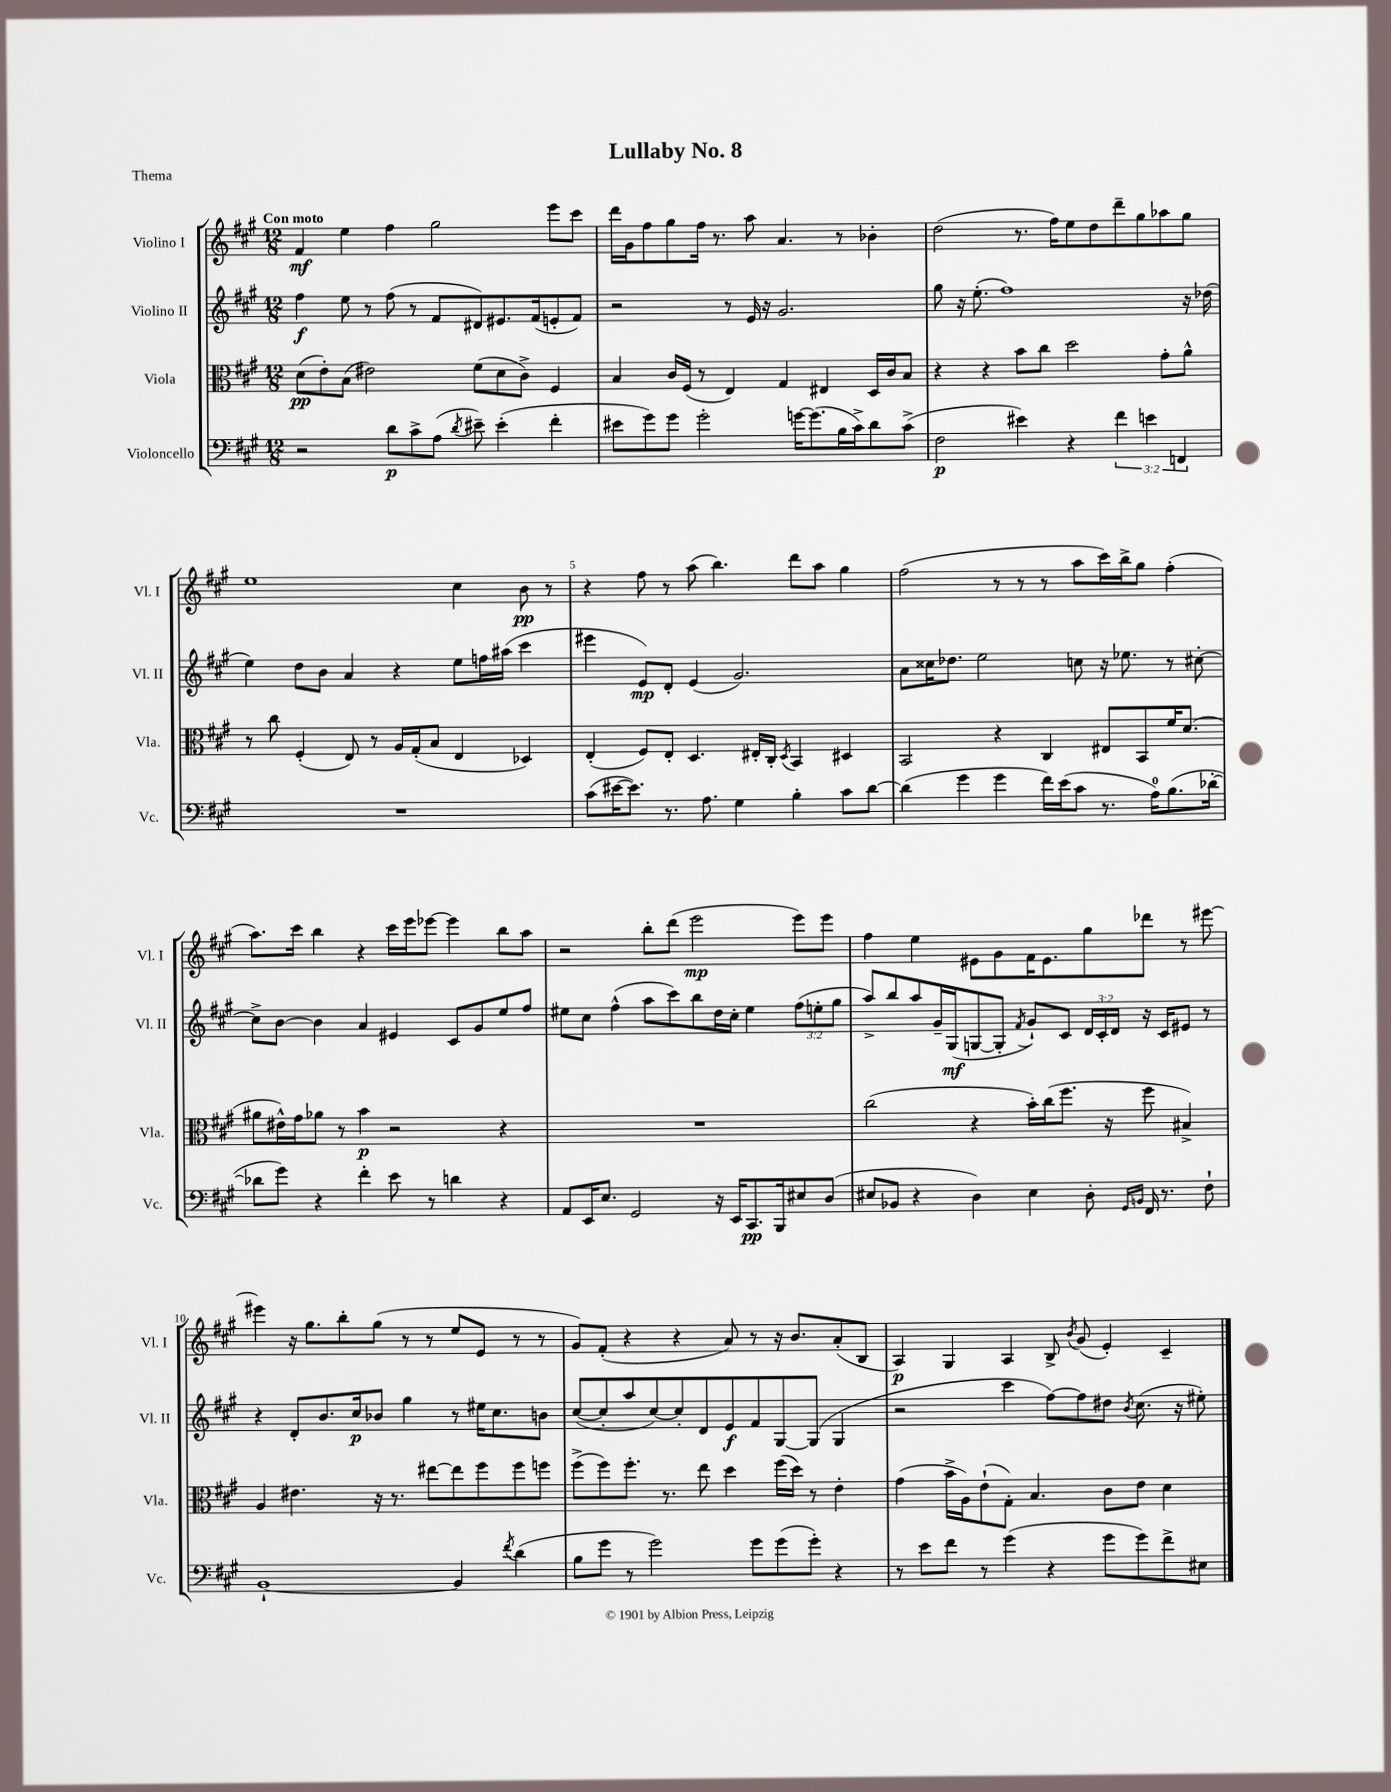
\header { title = "Lullaby No. 8" piece = "Thema" }
<<
\new StaffGroup <<
\new Staff = "s0" \with { instrumentName = "Violino I" shortInstrumentName = "Vl. I" } {
    \clef treble \key a \major \numericTimeSignature \time 12/8 \tempo "Con moto"
    \autoBeamOff fis'4\mf e''4 fis''4 gis''2 e'''8[ cis'''8] |
    d'''16[ gis'16 fis''8 gis''8 fis''16] r8. a''8 a'4. r8 bes'4-. |
    d''2( r8. fis''16[) e''8 d''8 d'''8-- gis''8 aes''8 gis''8] |
    e''1 cis''4 b'8\pp r8 |
    r4 fis''8 r8 a''8( b''4.) d'''8[ a''8] gis''4 |
    fis''2( r8 r8 r8 a''8[ cis'''16) b''16-> gis''8] fis''4-.( |
    a''8.[) cis'''16] b''4 r4 cis'''16[ e'''16 ees'''8]~ ees'''4 b''8[ a''8] |
    r2 b''8[-. d'''8]( e'''2\mp e'''8[) e'''8] |
    fis''4 e''4 eis'8[ gis'8 fis'16 eis'8. gis''8 des'''8] r8 eis'''8~ |
    eis'''4 r16 gis''8.[ b''8-. gis''8]( r8 r8 e''8[ e'8] r8 r8 |
    gis'8[) fis'8]-.( r4 r4 a'8) r8 r16 b'8.[ a'8-.( b8] |
    a4\p) gis4 a4 b8-> \acciaccatura { b'8 } gis'8( e'4-.) cis'4-- \bar "|." |
}
\new Staff = "s1" \with { instrumentName = "Violino II" shortInstrumentName = "Vl. II" } {
    \clef treble \key a \major \numericTimeSignature \time 12/8 \override Staff.TupletNumber.text = #tuplet-number::calc-fraction-text
    \autoBeamOff fis''4\f e''8 r8 fis''8( r8 fis'8[ dis'8) eis'8. fis'16( e'8-. fis'8]) |
    r2 r8 e'16 r16 gis'2. |
    gis''8 r16 e''8.-.( fis''1) r16 des''16( |
    e''4) d''8[ b'8] a'4 r4 e''8[ f''16 ais''16]( cis'''4 |
    eis'''4 e'8[\mp) d'8]-. e'4( gis'2.) |
    a'8[ cisis''16 des''8.] e''2 c''8 r16 ees''8. r8 cis''8~-. |
    cis''8[-> b'8]~ b'4 a'4 eis'4 cis'8[ gis'8 e''8 fis''8] |
    eis''8[ cis''8] fis''4-^( a''8[ cis'''8) b''8 d''16 cis''16]-. eis''4 \tuplet 3/2 { fis''8[( e''8-. gis''8] } |
    a''8[->) b''8 a''8 gis'16-- gis16\mf( g8~ g8]-. \acciaccatura { fis'8 } gis'8[-!) cis'8] \tuplet 3/2 { d'16[ cis'16-. d'16] } r16 cis'16[ eis'8] r8 |
    r4 d'8[-. b'8. cis''16\p bes'8] gis''4 r8 eis''16[ cis''8. b'8] |
    cis''8[~( cis''8-. a''8 cis''8~) cis''8-. d'8 e'8\f fis'8 gis8~ gis8]( gis4 |
    r2 cis'''4 fis''8[~) fis''8 dis''8] \acciaccatura { b'8 } cis''8.( r16 eis''8-.) \bar "|." |
}
\new Staff = "s2" \with { instrumentName = "Viola" shortInstrumentName = "Vla." } {
    \clef alto \key a \major \numericTimeSignature \time 12/8
    \autoBeamOff d'8[\pp( e'8-.) b8]( eis'2) fis'8[( d'8 cis'8]->) fis4 |
    b4 cis'16[ fis16]( r8 e4) gis4 eis4 d16[ cis'16 b8] |
    r4 r4 b'8[ cis''8] d''2 gis'8[-. a'8]-^ |
    r8 cis''8 fis4-.( e8) r8 a16[ gis16-.( b8] e4 des4) |
    e4-.( fis8[) e8]-. d4. eis16[-. cis16]-. \acciaccatura { d8 } b,4 dis4 |
    b,2 r4 cis4 eis8[ b,8 fis'16 d'8.]( |
    ais'8[ eis'16-^) gis'16 aes'8] r8 b'4\p r2 r4 |
    R1. |
    cis''2( r4 b'16[-.) cis''16( fis''8.] r16 fis''8 bis4->) |
    a4 eis'4. r16 r8. eis''8[~ eis''8 fis''8 fis''8 f''8] |
    fis''8[->( fis''8) fis''8.]-. r8. e''8 d''4 fis''16[( d''16]) r8 e'4-. |
    gis'4( b'16[-> a16) e'8-!( gis8]-.) b4. cis'8[ e'8] d'4 \bar "|." |
}
\new Staff = "s3" \with { instrumentName = "Violoncello" shortInstrumentName = "Vc." } {
    \clef bass \key a \major \numericTimeSignature \time 12/8 \override Staff.TupletNumber.text = #tuplet-number::calc-fraction-text
    \autoBeamOff r2 d'8[\p cis'8-> a8]( \acciaccatura { d'8 } eis'8--) eis'4-.( fis'4-. |
    eis'8[ gis'8) gis'8] gis'2-. g'16[~ g'8.( b16 cis'16->) d'8 cis'8]->( |
    fis2\p eis'4) r4 \tuplet 3/2 { fis'4 e'4 f,4 } |
    R1. |
    cis'8[( eis'16~ eis'8.]) r8. a8. gis4 b4-. cis'8[ d'8]~ |
    d'4( gis'4 gis'4 fis'16[) e'16( cis'8] r8. a16[-0) b8.( des'16]~-. |
    des'8[ gis'8]) r4 fis'4-. e'8 r8 d'4 r4 |
    a,8[ e,16 e8.] gis,2 r16 e,16[ cis,8.\pp b,,16 eis8 d8]( |
    eis8[ bes,8] r4 d4) eis4 d8-. \grace { gis,16[ b,16] } fis,16 r8. fis8-! |
    b,1~-! b,4 \acciaccatura { fis'8 } d'4( |
    b8[ gis'8] r8 gis'2) gis'8[ gis'8( gis'8]-.) r4 |
    r8 e'8[ fis'8] r8 gis'4( r4 gis'8[ gis'8) fis'8-> eis8] \bar "|." |
}
>>
>>
\layout { \context { \Score \override BarNumber.break-visibility = ##(#f #t #t) barNumberVisibility = #(every-nth-bar-number-visible 5) } }
